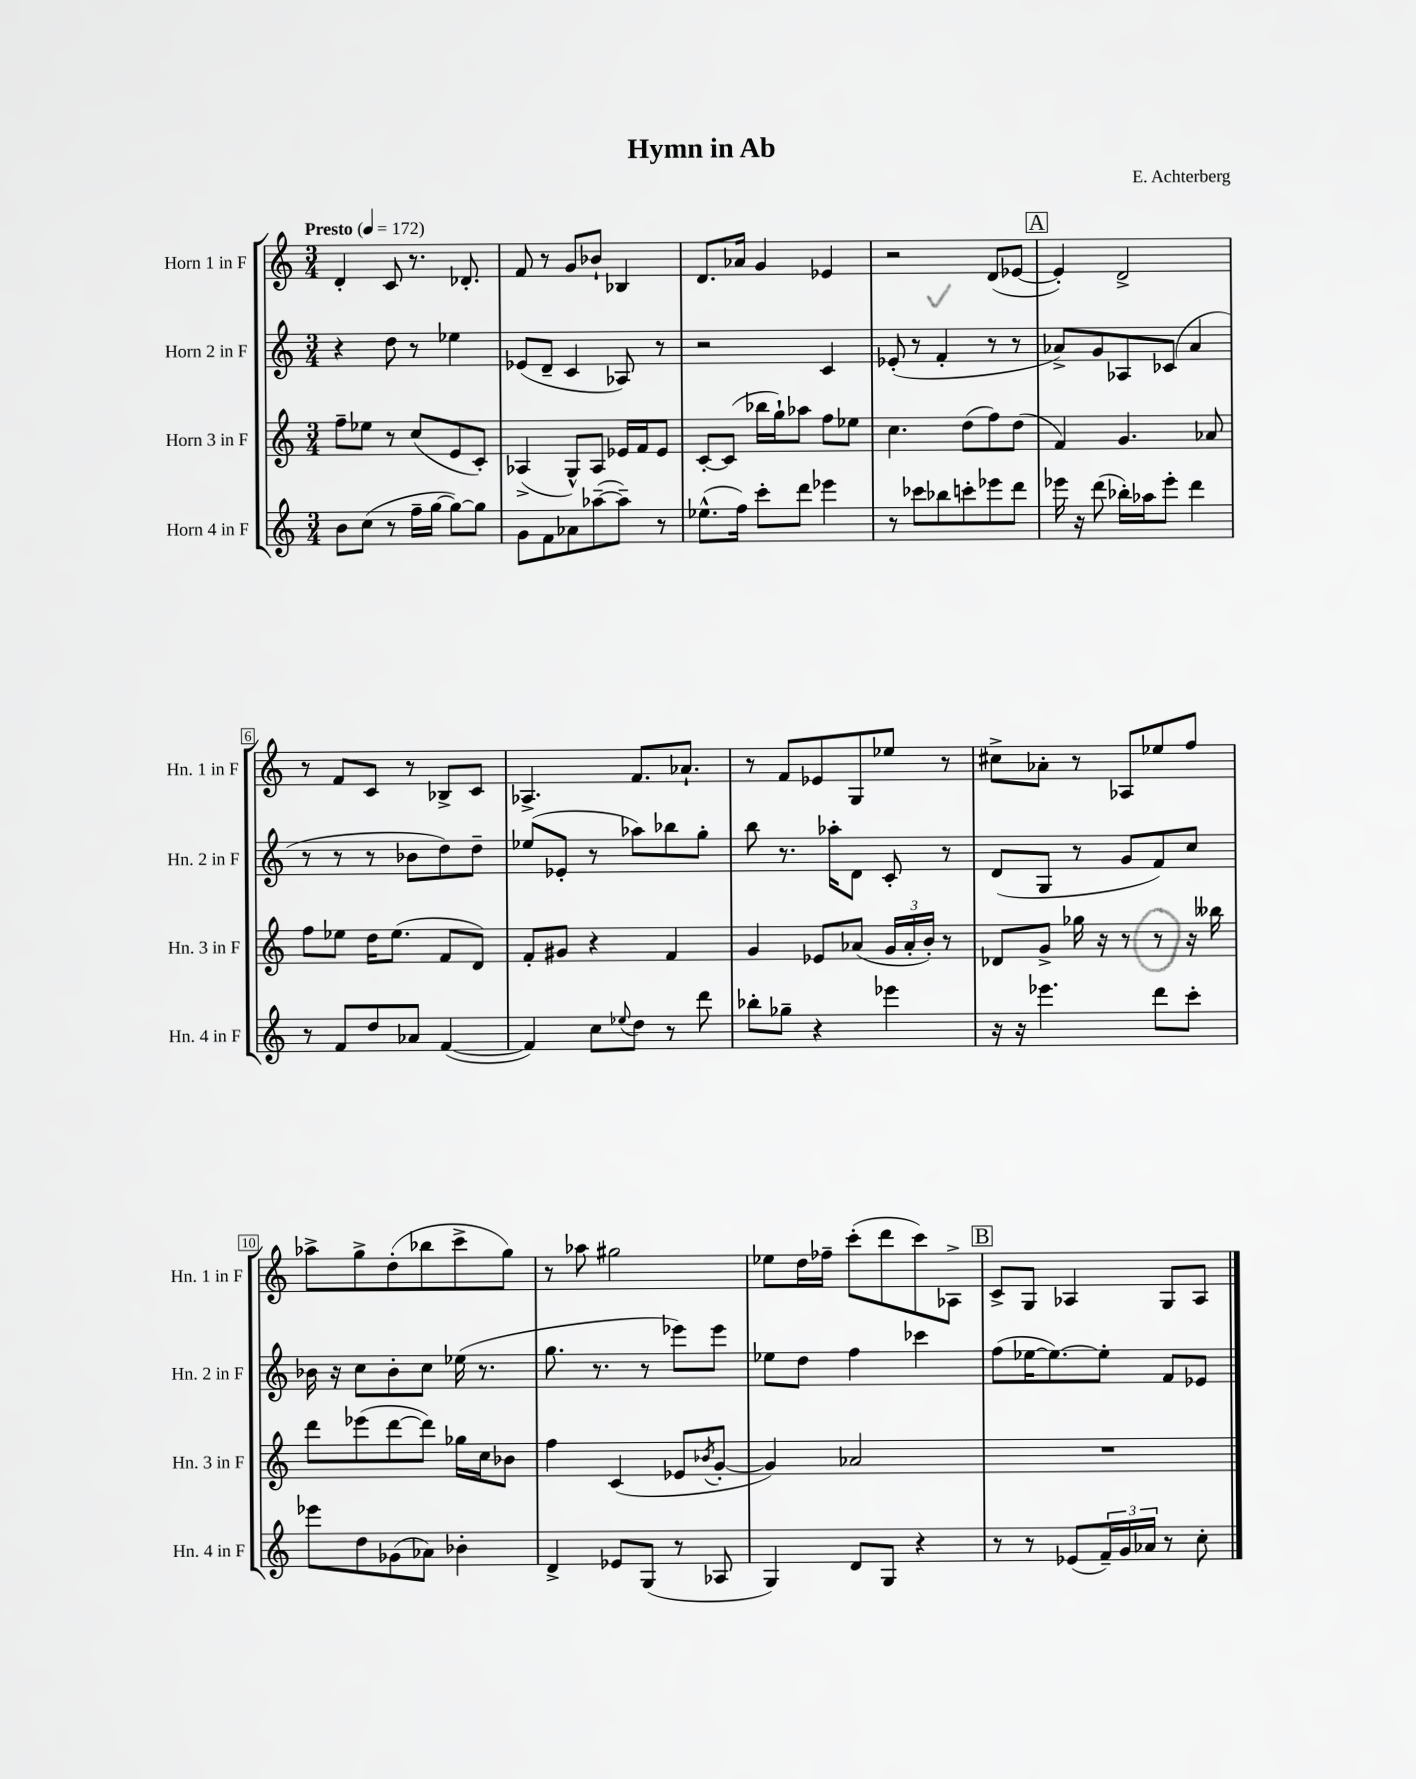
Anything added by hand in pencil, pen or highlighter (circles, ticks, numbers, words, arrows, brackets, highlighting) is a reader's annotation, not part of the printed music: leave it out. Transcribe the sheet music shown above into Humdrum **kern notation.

**kern	**kern	**kern	**kern
*part4	*part3	*part2	*part1
*staff4	*staff3	*staff2	*staff1
*I"Horn 4 in F	*I"Horn 3 in F	*I"Horn 2 in F	*I"Horn 1 in F
*I'Hn. 4 in F	*I'Hn. 3 in F	*I'Hn. 2 in F	*I'Hn. 1 in F
*clefG2	*clefG2	*clefG2	*clefG2
*k[]	*k[]	*k[]	*k[]
*M3/4	*M3/4	*M3/4	*M3/4
*MM172	*MM172	*MM172	*MM172
=1	=1	=1	=1
!	!	!	!LO:TX:a:B:t=Presto
8b\L	8ff~\L	4r	4d'/
(8cc\J	8ee-X\J	.	.
8r	8r	8dd\	8c/
16ff~\LL	(8cc/L	8r	8.r
[16gg\JJ	.	.	.
8gg\L_)	8e/	4ee-X\	.
.	.	.	8.d-X'/
8gg\J]	8c'/J)	.	.
=2	=2	=2	=2
8g\L	(4A-X^/	(8e-X/L	8f/
8f\	.	8d~/J	8r
8a-X\	8G^^/L)	4c/	8g/L
([8aa-X~\	8A-/J	.	8b-X`/J
8aa-~\J])	16e-X/LL	8A-X/)	4B-X/
.	16f/J	.	.
8r	8e-/J	8r	.
=3	=3	=3	=3
(8.ee-X^^\L	[8c'/L	2r	8.d/L
.	(8c/J]	.	.
16ff\Jk)	.	.	16a-X/Jk
8ccc'\L	16bb-X\LL	.	4g/
.	16gg`\J)	.	.
8ddd\J	8aa-X\J	.	.
4eee-X\	8ff\L	4c/	4e-X/
.	8ee-X\J	.	.
=4	=4	=4	=4
8r	4.cc\	(8e-X'/	2r
8ccc-X\L	.	8r	.
8bb-X\	.	4f'/	.
8cccn'\	(8dd\L	.	.
8eee-X\	8ff\)	8r	(8d/L
8ddd\J	(8dd\J	8r	[8e-X/J
!!LO:REH:place=s1:t=A
=5	=5	=5	=5
16eee-X\	4f/)	8a-X^/L)	4e-'/])
16r	.	.	.
(8ddd\	.	8g/	.
16bb-X'\LL)	4.g/	8A-X/	2d^/
16aa-X\J	.	.	.
8eee-'\J	.	(8c-X/J	.
4ddd\	.	4a-/	.
.	8a-X/	.	.
!!LO:LB:g=z
=6	=6	=6	=6
8r	8ff\L	8r	8r
8f/L	8ee-X\J	8r	8f/L
8dd/	16dd\KL	8r	8c/J
.	(8.ee-\J	.	.
8a-X/J	.	8b-X\L	8r
([4f/	8f/L	8dd\)	8B-X^/L
.	8d/J)	8dd~\J	8c/J
=7	=7	=7	=7
4f/])	8f'/L	(8ee-X/L	4.A-X^/
.	8g#X/J	8e-X'/J	.
8cc\L	4r	8r	.
8qqee-X/	.	.	.
8dd\J	.	8aa-X\L)	8.f/L
8r	4f/	8bb-X\	.
.	.	.	8.a-X`/J
8ddd\	.	8gg'\J	.
=8	=8	=8	=8
8bb-X'\L	4g/	8bb\	8r
8gg-X~\J	.	8.r	8f/L
4r	8e-X/L	.	8e-X/
.	.	16aa-X'\KL	.
.	(8a-X/J	8d\J	8G/
4eee-X\	24g/LL	8c'/	8ee-X/J
.	24a-'/	.	.
.	24b'/JJ)	.	.
.	8r	8r	8r
=9	=9	=9	=9
16r	8d-X/L	(8d/L	8cc#X^\L
16r	.	.	.
4.eee-X\	8g^/J	8G/J	8a-X'\J
.	16gg-X\	8r	8r
.	16r	.	.
.	8r	8g/L	8A-X/L
8ddd\L	8r	8f/)	8ee-X/
8ccc'\J	16r	8cc/J	8ff/J
.	16bb--X\	.	.
!!LO:LB:g=z
=10	=10	=10	=10
8eee-X\L	8ddd\L	16b-X\	8aa-X^\L
.	.	16r	.
8dd\	(8eee-X\	8cc\L	8gg^\
(8g-X\	[8ddd\	8b-'\	(8dd'\
8a-X\J)	8ddd\J])	8cc\J	8bb-X\
4b-X'\	16gg-X\LL	(16ee-X\	8ccc^\
.	16cc\J	8.r	.
.	8b-X\J	.	8gg\J)
=11	=11	=11	=11
4d^/	4ff\	8.gg\	8r
.	.	.	8aa-X\
.	.	8.r	.
8e-X/L	(4c/	.	2gg#X\
(8G/J	.	8r	.
8r	8e-X/L	8eee-X\L)	.
.	8qb-X/	.	.
8A-X/	[8g'/J	8eee-\J	.
=12	=12	=12	=12
4G/)	4g/])	8ee-X\L	8ee-X\L
.	.	8dd\J	16dd\L
.	.	.	16ff-X~\JJ
8d/L	2a-X/	4ff\	(8ccc'\L
8G/J	.	.	8ddd\
4r	.	4ccc-X\	8ccc\)
.	.	.	8A-X^\J
!!LO:REH:place=s1:t=B
=13	=13	=13	=13
8r	2.r	(8ff\L	8c^/L
8r	.	[16ee-X\K	8G/J
.	.	8.ee-\_)	.
(8e-X/L	.	.	4A-X/
24f~/L)	.	8ee-'\J]	.
24g/	.	.	.
24a-X/JJ	.	.	.
8r	.	8f/L	8G/L
8cc'\	.	8e-X/J	8A-/J
==	==	==	==
*-	*-	*-	*-
